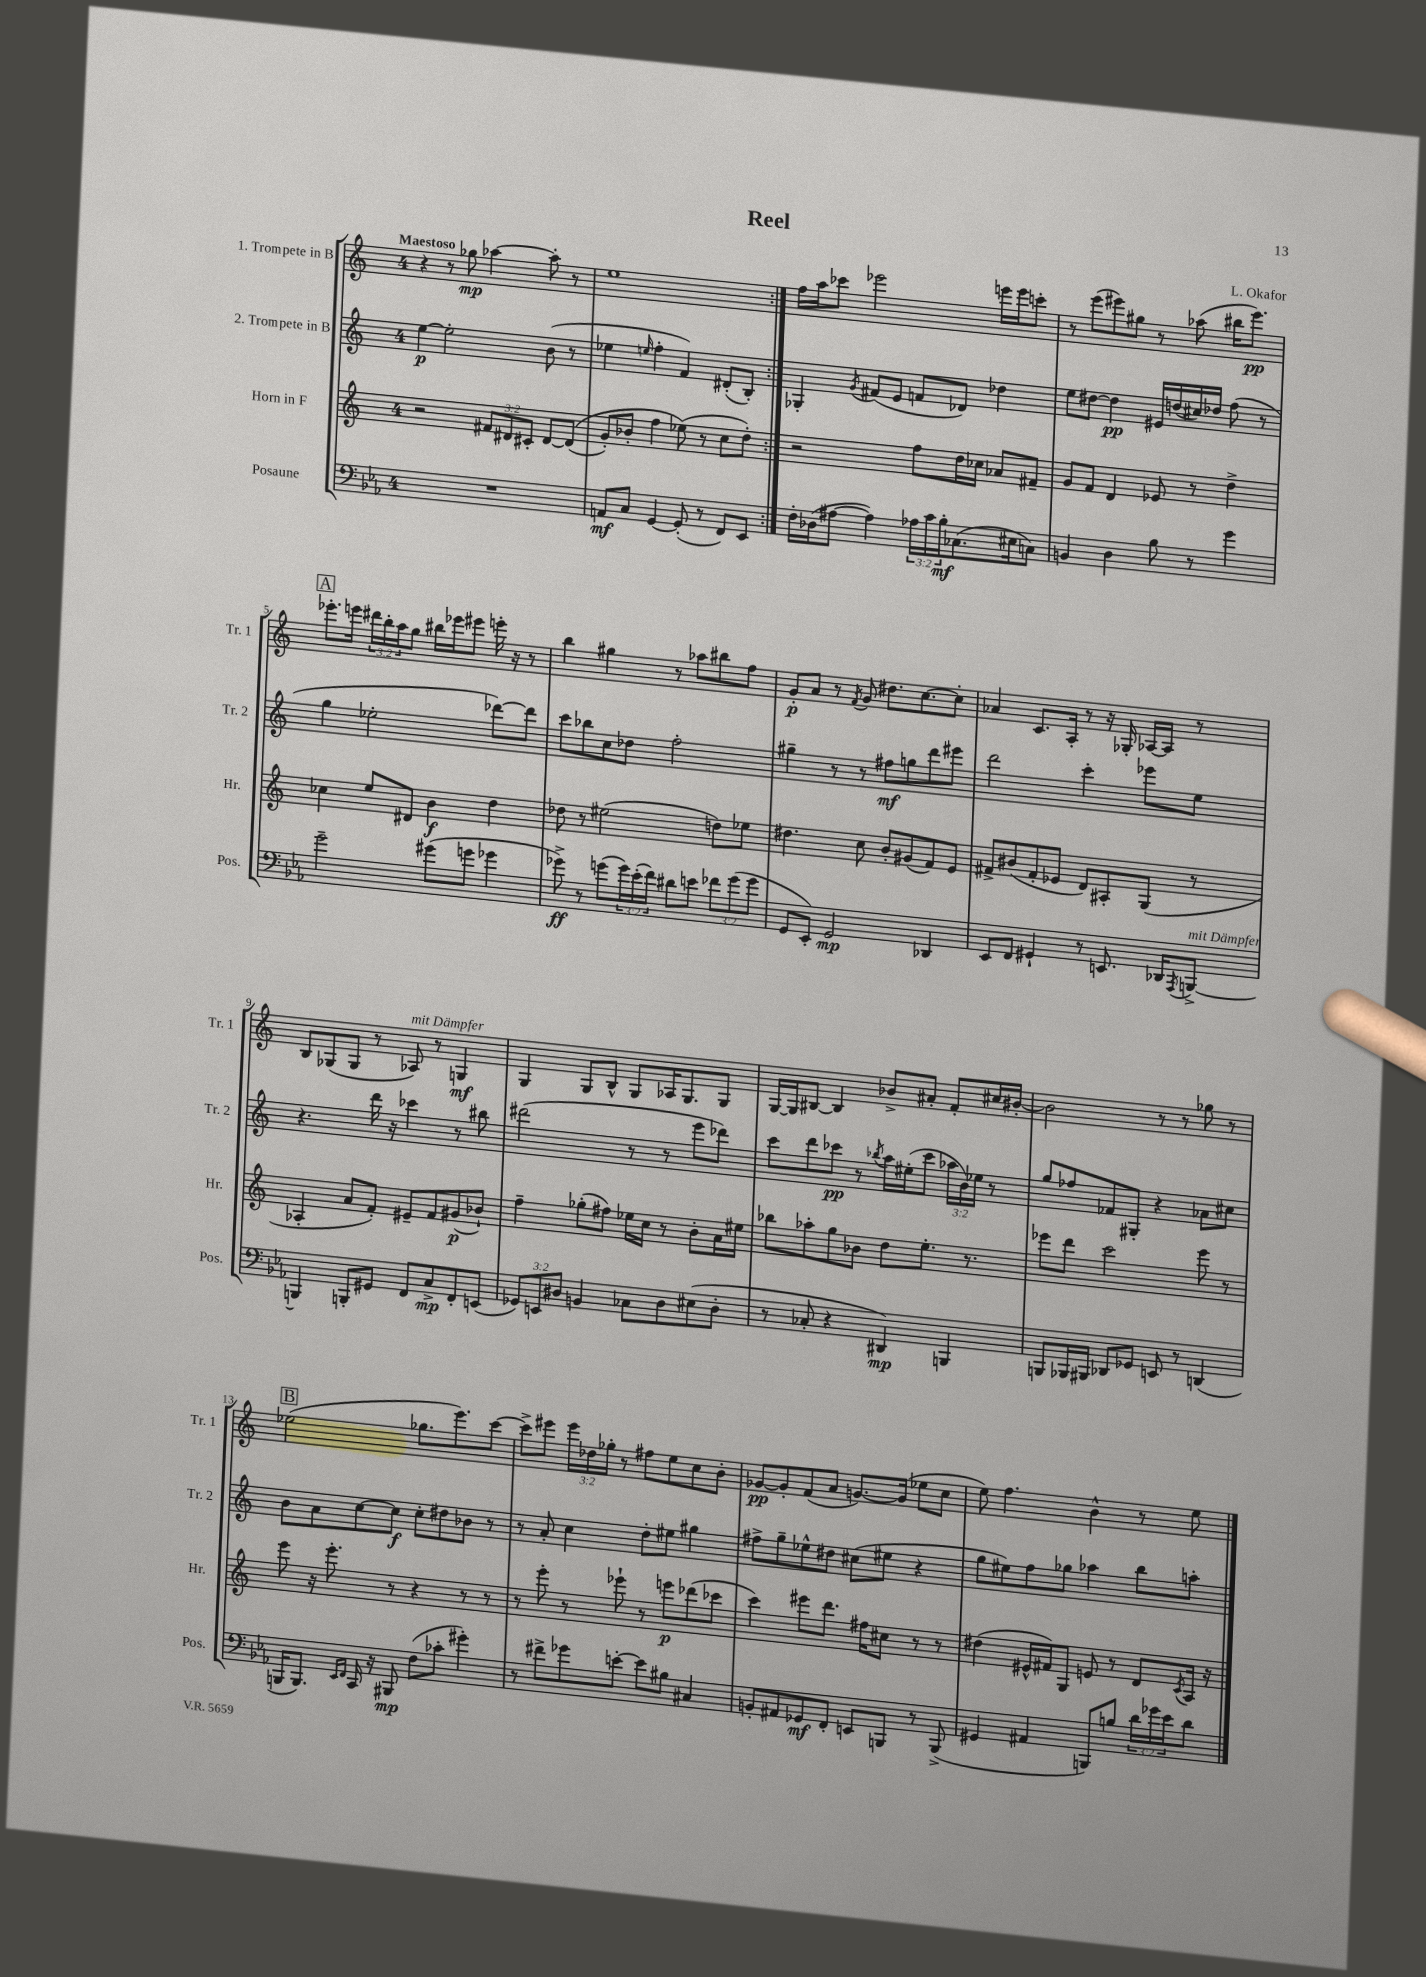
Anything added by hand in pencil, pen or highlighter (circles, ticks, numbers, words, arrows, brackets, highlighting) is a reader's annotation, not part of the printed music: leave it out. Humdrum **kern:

**kern	**dynam	**kern	**dynam	**kern	**dynam	**kern	**dynam
*part4	*part4	*part3	*part3	*part2	*part2	*part1	*part1
*staff4	*staff4	*staff3	*staff3	*staff2	*staff2	*staff1	*staff1
*I"Posaune	*	*I"Horn in F	*	*I"2. Trompete in B	*	*I"1. Trompete in B	*
*I'Pos.	*	*I'Hr.	*	*I'Tr. 2	*	*I'Tr. 1	*
*clefF4	*	*clefG2	*	*clefG2	*	*clefG2	*
*k[b-e-a-]	*	*k[]	*	*k[]	*	*k[]	*
*M4/4	*	*M4/4	*	*M4/4	*	*M4/4	*
=1	=1	=1	=1	=1	=1	=1	=1
!	!	!	!	!	!	!LO:TX:a:B:t=Maestoso	!
1r	.	2r	.	[4ee\	p	4r	.
.	.	.	.	2ee'\]	.	8r	.
.	.	.	.	.	.	8gg-X\	mp
.	.	12f#X/L	.	.	.	[4aa-X\	.
.	.	12d#X/	.	.	.	.	.
.	.	12c#X'/J	.	.	.	.	.
.	.	[8d#/L	.	(8b\	.	8aa-'\]	.
.	.	((8d#/J]	.	8r	.	8r	.
=2	=2	=2	=2	=2	=2	=2	=2
8AAn/L	mf	8g'/L)	.	4ee-X\	.	1ee	.
8C/J	.	8b-X'/J	.	.	.	.	.
.	.	.	.	16qqeen/	.	.	.
[4GG/	.	4ff\	.	4ff'\	.	.	.
(8GG'/]	.	(8ee-X\)	.	4f/)	.	.	.
8r	.	8r	.	.	.	.	.
8FF/L)	.	8cc\L	.	(8d#X'/L	.	.	.
8EE-/J	.	8dd'\J)	.	8B'/J)	.	.	.
=3:|!	=3:|!	=3:|!	=3:|!	=3:|!	=3:|!	=3:|!	=3:|!
16F'\LL	.	2r	.	4G-X'/	.	16ff\LL	.
(16D-X\J	.	.	.	.	.	16aa\J	.
[8A#X\J	.	.	.	.	.	8ccc-X\J	.
.	.	.	.	8qg/	.	.	.
4A#\])	.	.	.	(8f#X/L	.	2eee-X\	.
.	.	.	.	8e/J	.	.	.
24A-X\LL	.	8ff\L	.	8fn/L	.	.	.
24c\	.	.	.	.	.	.	.
24B-'\J	mf	.	.	.	.	.	.
(8.C-X\	.	16dd\L	.	8d-X/J)	.	.	.
.	.	16cc-X\JJ	.	.	.	.	.
.	.	8a-X/L	.	4dd-X\	.	16eeen\LL	.
16E#X\k	.	.	.	.	.	16eee\J	.
8Cn\J)	.	8f#X~/J	.	.	.	8cccn'\J	.
=4	=4	=4	=4	=4	=4	=4	=4
4BBn/	.	8g/L	.	8ee\L	.	8r	.
.	.	8f/J	.	[8dd#X\J	.	(8eee\L	.
4D\	.	4d/	.	4dd#\]	pp	8eee#X\)	.
.	.	.	.	.	.	8gg#X\J	.
8B-\	.	8e-X/	.	16e#X/LL	.	8r	.
.	.	.	.	(16ddn/	.	.	.
8r	.	8r	.	16cc#X/)	.	(8aa-X\	.
.	.	.	.	16dd-X/JJ	.	.	.
4g\	.	4dd^\	.	(8ff\	.	16bb#X\KL	.
.	.	.	.	.	.	8.eee#\J)	pp
.	.	.	.	8r	.	.	.
!!LO:LB:g=z
!!LO:REH:place=s1:t=A
=5	=5	=5	=5	=5	=5	=5	=5
2g~\	.	4cc-X\	.	4gg\	.	8.eee-X'\L	.
.	.	.	.	.	.	16eeen\Jk	.
.	.	8ee/L	.	2ee-X'\	.	24ddd#X\LL	.
.	.	.	.	.	.	24bb'\	.
.	.	.	.	.	.	24aa\J	.
.	.	8d#X/J	.	.	.	8gg\J	.
(8g#X\L	.	4b\	f	.	.	16bb#X\LL	.
.	.	.	.	.	.	16eee-X\J	.
8gn\J	.	.	.	.	.	8eee#X\J	.
4g-X\	.	4dd\	.	[8ddd-X\L)	.	16eeen'\	.
.	.	.	.	.	.	16r	.
.	.	.	.	8ddd-\J]	.	8r	.
=6	=6	=6	=6	=6	=6	=6	=6
8g-X^\)	ff	8dd-X\	.	8ccc\L	.	4bb\	.
8r	.	8r	.	8bb-X\	.	.	.
(8gn\L	.	(2ee#X\	.	8cc\	.	4gg#X\	.
24g\L)	.	.	.	8dd-X\J	.	.	.
(24e-'\	.	.	.	.	.	.	.
24f\JJ)	.	.	.	.	.	.	.
8d#X\L	.	.	.	2ff'\	.	8r	.
8en\J	.	.	.	.	.	8aa-X\L	.
12f-X\L	.	8ddn\L)	.	.	.	8bb#X\	.
(12g\	.	.	.	.	.	.	.
.	.	8ee-X\J	.	.	.	8ff\J	.
12g\J	.	.	.	.	.	.	.
=7	=7	=7	=7	=7	=7	=7	=7
8GG/L	.	4.dd#X\	.	4gg#X~\	.	8g'/L	p
8EE-'/J)	.	.	.	.	.	8a/J	.
2GG/	mp	.	.	8r	.	8r	.
.	.	.	.	.	.	8qf/	.
.	.	8cc\	.	8r	.	8g/	.
.	.	8b'/L	.	8ff#X\L	mf	8.dd#X\L	.
.	.	(8g#X/	.	8ggn\	.	.	.
.	.	.	.	.	.	[8.cc\	.
4DD-X/	.	8f/)	.	8ddd\	.	.	.
.	.	8e/J	.	8eee#X\J	.	8cc'\J]	.
=8	=8	=8	=8	=8	=8	=8	=8
8EE-/L	.	8f#X^/L	.	2ddd\	.	4a-X/	.
8FF/J	.	(8b#X/	.	.	.	.	.
4GG#X`/	.	8f#'/	.	.	.	8.c/L	.
.	.	8e-X/J	.	.	.	.	.
.	.	.	.	.	.	16A'/Jk	.
8r	.	8d/L)	.	4ccc'\	.	8r	.
8.EEn/	.	8A#X'/	.	.	.	16r	.
.	.	.	.	.	.	16G-X'/	.
.	.	(8G/J	.	8eee-X\L	.	[16A-X/LL	.
16DD-X/KL	.	.	.	.	.	16A-/JJ]	.
8qAAA-/	.	.	.	.	.	.	.
!LO:TX:a:i:t=mit Dämpfer	!	!	!	!	!	!	!
[8BBBn^/J	.	8r	.	8ee\J	.	8r	.
!!LO:LB:g=z
=9	=9	=9	=9	=9	=9	=9	=9
4BBBn/]	.	4A-X'/	.	4.r	.	8B/L	.
.	.	.	.	.	.	(8G-X/	.
8BBBn'/L	.	8a/L	.	.	.	8G-/J	.
8GG#X/J	.	8f'/J)	.	16ddd\	.	8r	.
.	.	.	.	16r	.	.	.
!	!	!	!	!	!	!LO:TX:a:i:t=mit Dämpfer	!
8FF/L	.	8e#X~/L	.	4ccc-X\	.	8A-X/)	.
8C^/	mp	8f/	.	.	.	8r	.
8FF'/	.	(8g#X/	p	8r	.	4Gn/	mf
(8EEn/J	.	8b-X`/J)	.	8bb#X\	.	.	.
=10	=10	=10	=10	=10	=10	=10	=10
12GG-X/L)	.	4ff~\	.	(2ddd#X\	.	4G/	.
12EEn/	.	.	.	.	.	.	.
12D#X/J	.	.	.	.	.	.	.
4BBn/	.	(8gg-X'\L	.	.	.	8G/L	.
.	.	8ff#X\J)	.	.	.	8B^^/J	.
8C-X\L	.	16ee-X\LL	.	8r	.	8G/L	.
.	.	16cc\JJ	.	.	.	.	.
8D#\	.	8r	.	8r	.	16A-X/K	.
.	.	.	.	.	.	8.G/	.
(8E#X\	.	8b'\L	.	8eee\L	.	.	.
8D#'\J	.	16a\L	.	8ddd-X\J)	.	8G/J	.
.	.	16ee#X\JJ	.	.	.	.	.
=11	=11	=11	=11	=11	=11	=11	=11
8r	.	8bb-X\L	.	8ccc\L	.	[16G/LL	.
.	.	.	.	.	.	16G/J]	.
8C-X'/	.	8aa-X'\	.	8ddd\	.	[8B#X/J	.
4r	.	8gg\	.	8ccc-X\J	pp	4B#/]	.
.	.	8b-X\J	.	8r	.	.	.
.	.	.	.	8qbb-X/	.	.	.
4DD#X/)	mp	8dd\L	.	16aa\LL	.	8b-X^/L	.
.	.	.	.	(16ee#X'\J	.	.	.
.	.	8.ee'\J	.	8ccc-\J	.	8a#X'/J	.
4BBBn/	.	.	.	24aa-X\LL	.	8f'/L	.
.	.	.	.	24b\)	.	.	.
.	.	8.r	.	.	.	.	.
.	.	.	.	24ee-X\JJ	.	.	.
.	.	.	.	8r	.	16cc#X/L	.
.	.	.	.	.	.	[16b#X'/JJ	.
=12	=12	=12	=12	=12	=12	=12	=12
8BBBn/L	.	8eee-X\L	.	8gg/L	.	2b#\]	.
16BBB-X/L	.	8ddd\J	.	8ff-X/	.	.	.
16BBB#X/JJ	.	.	.	.	.	.	.
8DD-X/L	.	2ccc\	.	8f-X/	.	.	.
8GG-X/J	.	.	.	8G#X'/J	.	.	.
8EEn/	.	.	.	4r	.	8r	.
8r	.	.	.	.	.	8r	.
(4DDn/	.	8eee-\	.	8a-X\L	.	8gg-X\	.
.	.	8r	.	8cc#X\J	.	8r	.
!!LO:LB:g=z
!!LO:REH:place=s1:t=B
=13	=13	=13	=13	=13	=13	=13	=13
16BBBn/KL	.	8eee\	.	8b\L	.	(2ee-X\	.
8.BBB/J)	.	.	.	.	.	.	.
.	.	16r	.	8a\	.	.	.
.	.	8.eee'\	.	.	.	.	.
16qqEE-/LL	.	.	.	.	.	.	.
16qqFF/JJ	.	.	.	.	.	.	.
16CC/	.	.	.	[8cc\	.	.	.
16r	.	.	.	.	.	.	.
8BBB#X/	mp	8r	.	8cc\J]	f	.	.
(8F\L	.	4r	.	8cc'\L	.	8.gg-X\L	.
8c-X'\J	.	.	.	8dd#X\	.	.	.
.	.	.	.	.	.	8.eee\)	.
4g#X'\)	.	8r	.	8b-X\J	.	.	.
.	.	8r	.	8r	.	[8ccc\J	.
=14	=14	=14	=14	=14	=14	=14	=14
8r	.	8r	.	8r	.	8ccc^\L]	.
8f#X^\L	.	8eee'\	.	8a'/	.	8eee#X\J	.
8g-X\	.	8r	.	4cc\	.	24eee#\LL	.
.	.	.	.	.	.	24dd-X\	.
.	.	.	.	.	.	24gg-X'\JJ	.
[8en'\J	.	8eee-X`\	.	.	.	8r	.
8e\L]	.	8r	.	8dd'\L	.	8ff#X\L	.
8B#X\J	.	8eeen\L	p	8ee#X\J	.	8ee\	.
4C#X/	.	(8ddd-X\	.	4gg#X\	.	8cc\	.
.	.	8ccc-X\J	.	.	.	8b'\J	.
=15	=15	=15	=15	=15	=15	=15	=15
8BBn'/L	.	4ccc\)	.	8ff#X^\L	.	[8g-X/L	pp
8AA#X/	.	.	.	8gg~\	.	8g-'/]	.
8GG-X/	mf	8eee#X\L	.	8ee-X^^\	.	(8f/	.
8FF'/J	.	8.ddd\J	.	8dd#X\J	.	8a/J	.
8EEn/L	.	.	.	(8cc#X\L	.	[8.gn/L)	.
.	.	16ff#X\KL	.	.	.	.	.
8BBBn/J	.	8cc#X\J	.	8ee#X\J	.	.	.
.	.	.	.	.	.	(16g/Jk]	.
8r	.	8r	.	4r	.	8ee-X\L	.
(8BBB^/	.	8r	.	.	.	8cc\J	.
=16	=16	=16	=16	=16	=16	=16	=16
4GG#X/	.	(4dd#X\	.	8gg\L	.	8ee\)	.
.	.	.	.	8ee#X\)	.	4.ff\	.
4AA#X/	.	16e#X^^/LL	.	8ff\	.	.	.
.	.	16f#X/J)	.	.	.	.	.
.	.	8G/J	.	8gg-X\J	.	.	.
8BBBn/L)	.	8en/	.	4aa-X\	.	4b^^\	.
8Bn/J	.	8r	.	.	.	.	.
24d\LL	.	8d/L	.	8bb\L	.	8r	.
24g-X\	.	.	.	.	.	.	.
24e-\J	.	.	.	.	.	.	.
.	.	8qc/	.	.	.	.	.
8d\J	.	16A/Jk	.	8aan'\J	.	8ee\	.
.	.	16r	.	.	.	.	.
==	==	==	==	==	==	==	==
*-	*-	*-	*-	*-	*-	*-	*-
